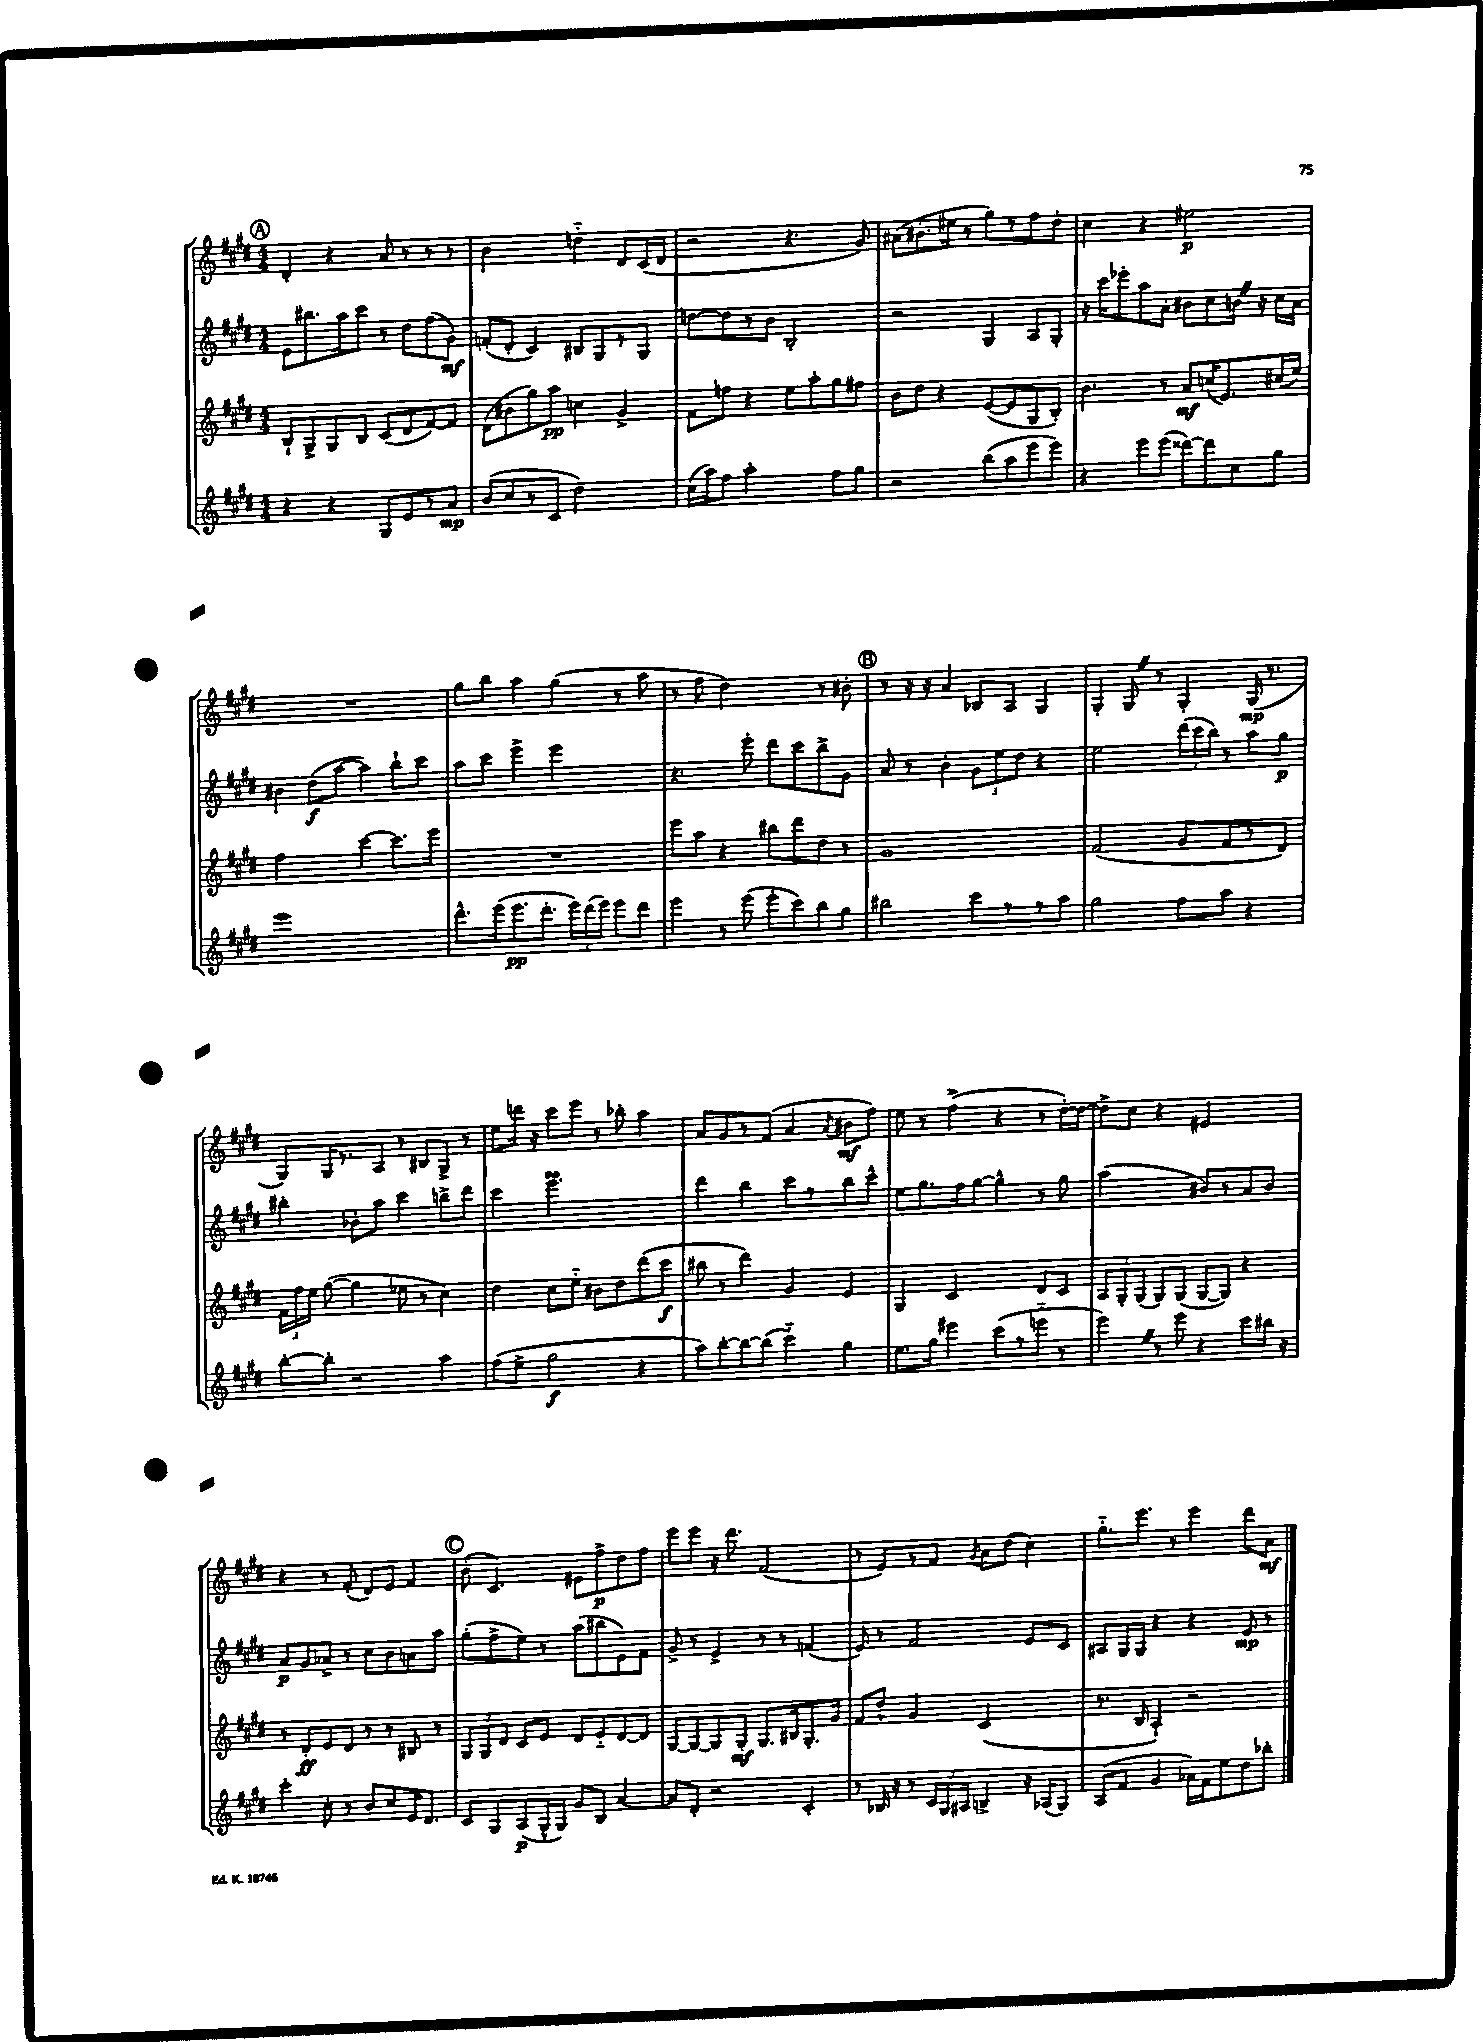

**kern	**kern	**kern	**kern
*staff4	*staff3	*staff2	*staff1
*clefG2	*clefG2	*clefG2	*clefG2
*k[f#c#g#d#]	*k[f#c#g#d#]	*k[f#c#g#d#]	*k[f#c#g#d#]
*M4/4	*M4/4	*M4/4	*M4/4
4r	8B`	8e	4d#'
.	8G#^	8.bb#	.
4r	8G#	.	4r
.	.	16aa	.
.	8B	8ccc#	.
8G#	(8c#	8r	8a
8e	8d#	8dd#	8r
8r	[8f#)	(8ff#	8r
8a	8f#]	8g#)	8r
=	=	=	=
(8b	(8d#	(8f'	2b
8cc#	8b#	8d#'	.
8r	8gg#)	4c#)	.
8c#	8aa	.	.
2dd#)	4cc	8B#	4dd'~
.	.	8G#	.
.	4g#^	8r	8d#
.	.	8G#	(16c#
.	.	.	16d#
=	=	=	=
(16cc#	8f#	[8dd	2r
16aa)	.	.	.
8ff#	8ff	8dd]	.
2aa'	4r	8r	.
.	.	8b	.
.	8ee	2B'	4.r
.	8aa'	.	.
8ff#	8gg#	.	.
8gg#	8ff#	.	8g#)
=	=	=	=
2r	8b	2r	(8a#
.	8dd#	.	8.b#'
.	4r	.	.
.	.	.	16ee#
.	.	.	8r
(8bb	([8e	4G#	8gg#)
8aa	8e]	.	8r
8eee	8G#	8A	8ff#
8eee)	8B')	8G#'	8dd#'
=	=	=	=
4r	4.b	16r	4cc#
.	.	16ccc#	.
.	.	8eee-'	.
8eee	.	8aa	4r
(8eee	8r	8a'	.
[8ddd##)	8a	8b#	2ee#
8ddd##]	(16cc	8cc#	.
.	8.e)	.	.
8cc#	.	16b	.
.	.	16r	.
8gg#	(16cc#	16cc#	.
.	16ee)	16a	.
=	=	=	=
1eee	2ff#	4b#	1r
.	.	(8dd#	.
.	.	[8aa	.
.	[4ccc#	4aa])	.
.	8.ccc#]	8bb`	.
.	.	8ccc#	.
.	16eee	.	.
=	=	=	=
8.ddd#^^	1r	8aa	8gg#
.	.	8ccc#	8bb
(16eee	.	.	.
8.eee	.	4eee^	4aa
8.ddd#'	.	.	.
.	.	2eee	(4gg#
24eee)	.	.	.
(24ddd#	.	.	.
24eee)	.	.	.
8eee	.	.	8r
8ddd#	.	.	8aa
=	=	=	=
4eee	8eee	4.r	8r
.	8aa	.	8ff#
8r	4r	.	2dd#)
(8eee	.	8eee'	.
8eee'	8bb#	8ddd#	.
8ccc#)	8ddd#	8ccc#	.
8bb	8dd#	8bb^	8r
8gg#	8r	8g#	8b#'
=	=	=	=
2bb#	1g#	8a	8r
.	.	8r	16r
.	.	.	16r
.	.	4b'	4a
8ccc#	.	12g#	8B-
.	.	12ee	.
8r	.	.	8A
.	.	12dd#	.
8r	.	4r	4G#
8aa	.	.	.
=	=	=	=
2gg#	(2f#	2ee	4G#'
.	.	.	8G#
.	.	.	8r
8ff#	8g#	(24ddd#	4G#'
.	.	24ccc#	.
.	.	24bb)	.
8aa	8f#	8r	.
4r	8r	8aa	(16G#
.	.	.	8.r
.	8d#)	8gg#	.
=	=	=	=
[8bb'	24f#	4bb#'	8G#)
.	24ff#	.	.
.	24ee	.	.
8bb']	([8gg#	.	16G#
.	.	.	8.r
2r	4gg#]	8b-'	.
.	.	8aa	8A
.	8ee-	4ccc#	8r
.	8r	.	8B#
4aa	4cc#)	8bb^	8G#^
.	.	8ddd#	8r
=	=	=	=
(8ff#	4dd#	4ccc#	8ee
8ee^	.	.	16ddd
.	.	.	16r
2gg#	8cc#	2.eee	8ccc#
.	8ee'~	.	8eee
.	8b#	.	8r
.	8dd#	.	8bb-'
4r	(8ddd#	.	4aa
.	8ccc#	.	.
=	=	=	=
8aa)	8bb#	4ddd#	8a
[8bb'	8r	.	8g#
8bb_	4ddd#)	4bb	8r
(8bb]	.	.	(8f#
4ccc#'~)	4g#	8ccc#	4a
.	.	8r	.
.	.	.	8qa
4gg#	4e	8bb	8b#
.	.	8ccc#^^	8ff#)
=	=	=	=
8.ee	4G#	8ee	8ee
.	.	8.gg#	8r
16gg#	.	.	.
4eee#	2c#	.	(4ff#^
.	.	16ff#	.
.	.	[8gg#	.
(8ccc#	.	4gg#^^]	4r
8r	.	.	.
8eee'~	8d#	8r	8r
8r	8c#	8gg#	[16dd#')
.	.	.	16dd#_
=	=	=	=
4eee)	12A	(2aa	8dd#^]
.	12G#'	.	.
.	.	.	8cc#
.	(12G#	.	.
8r	8G#)	.	4r
8eee	(8G#	.	.
4r	[8G#	8b#)	2e#
.	8G#])	8r	.
8ccc#	4r	8a	.
16bb#	.	8b#	.
16r	.	.	.
=	=	=	=
4ccc#'	8r	8a	4r
.	8d#'	8g#	.
8cc#'	8e	8a-^	8r
8r	8d#	8r	(8f#'
8b	8r	8cc#	8d#)
8cc#	8r	8b	8e
16e	8B#	8a	4f#
8.d#	.	.	.
.	8r	8aa	.
=	=	=	=
8c#	12G#	(8gg#'	(8b'
.	12G#	.	.
8G#	.	8ff#^	4.c#)
.	12d#	.	.
(8A	8c#	8ee)	.
16G#^^	8e	8r	.
16G#)	.	.	.
8g#	8d#	(8aa	8e#
8B	8e'~	8bb#	8ff#^
[4a	[8d#	8e)	8dd#
.	8d#]	8f#	8ff#
=	=	=	=
8a]	[8G#	8g#^	8eee
8d#'	8G#_	8r	8eee
2r	8G#]	4e^	16r
.	.	.	8.ddd#
.	8G#'	.	.
.	8.G#	8r	(2f#
.	.	8r	.
.	16B#	.	.
4c#'	8.G#'	(4f	.
.	16g#	.	.
=	=	=	=
8r	8f#	8e)	8r
16B-	8dd#^^	8r	8e)
16r	.	.	.
8r	4g#	2f#	8r
24c#	.	.	8f#
24G#	.	.	.
24A#	.	.	.
.	.	.	8qg#
4B^	(2c#	.	8a
.	.	.	(8dd#
16r	.	8e	4cc#)
(16A-	.	.	.
8G#)	.	8c#	.
=	=	=	=
(8A	8.r	8A#	8.gg#'~
8f#	.	16G#	.
.	16B	16G#	8.eee
4g#	4A`)	4r	.
.	.	.	8r
16a-)	2r	4r	4eee
16f#	.	.	.
8ee	.	.	.
8dd#	.	8e	8ddd#
8bb-'	.	8r	8a
==	==	==	==
*-	*-	*-	*-
